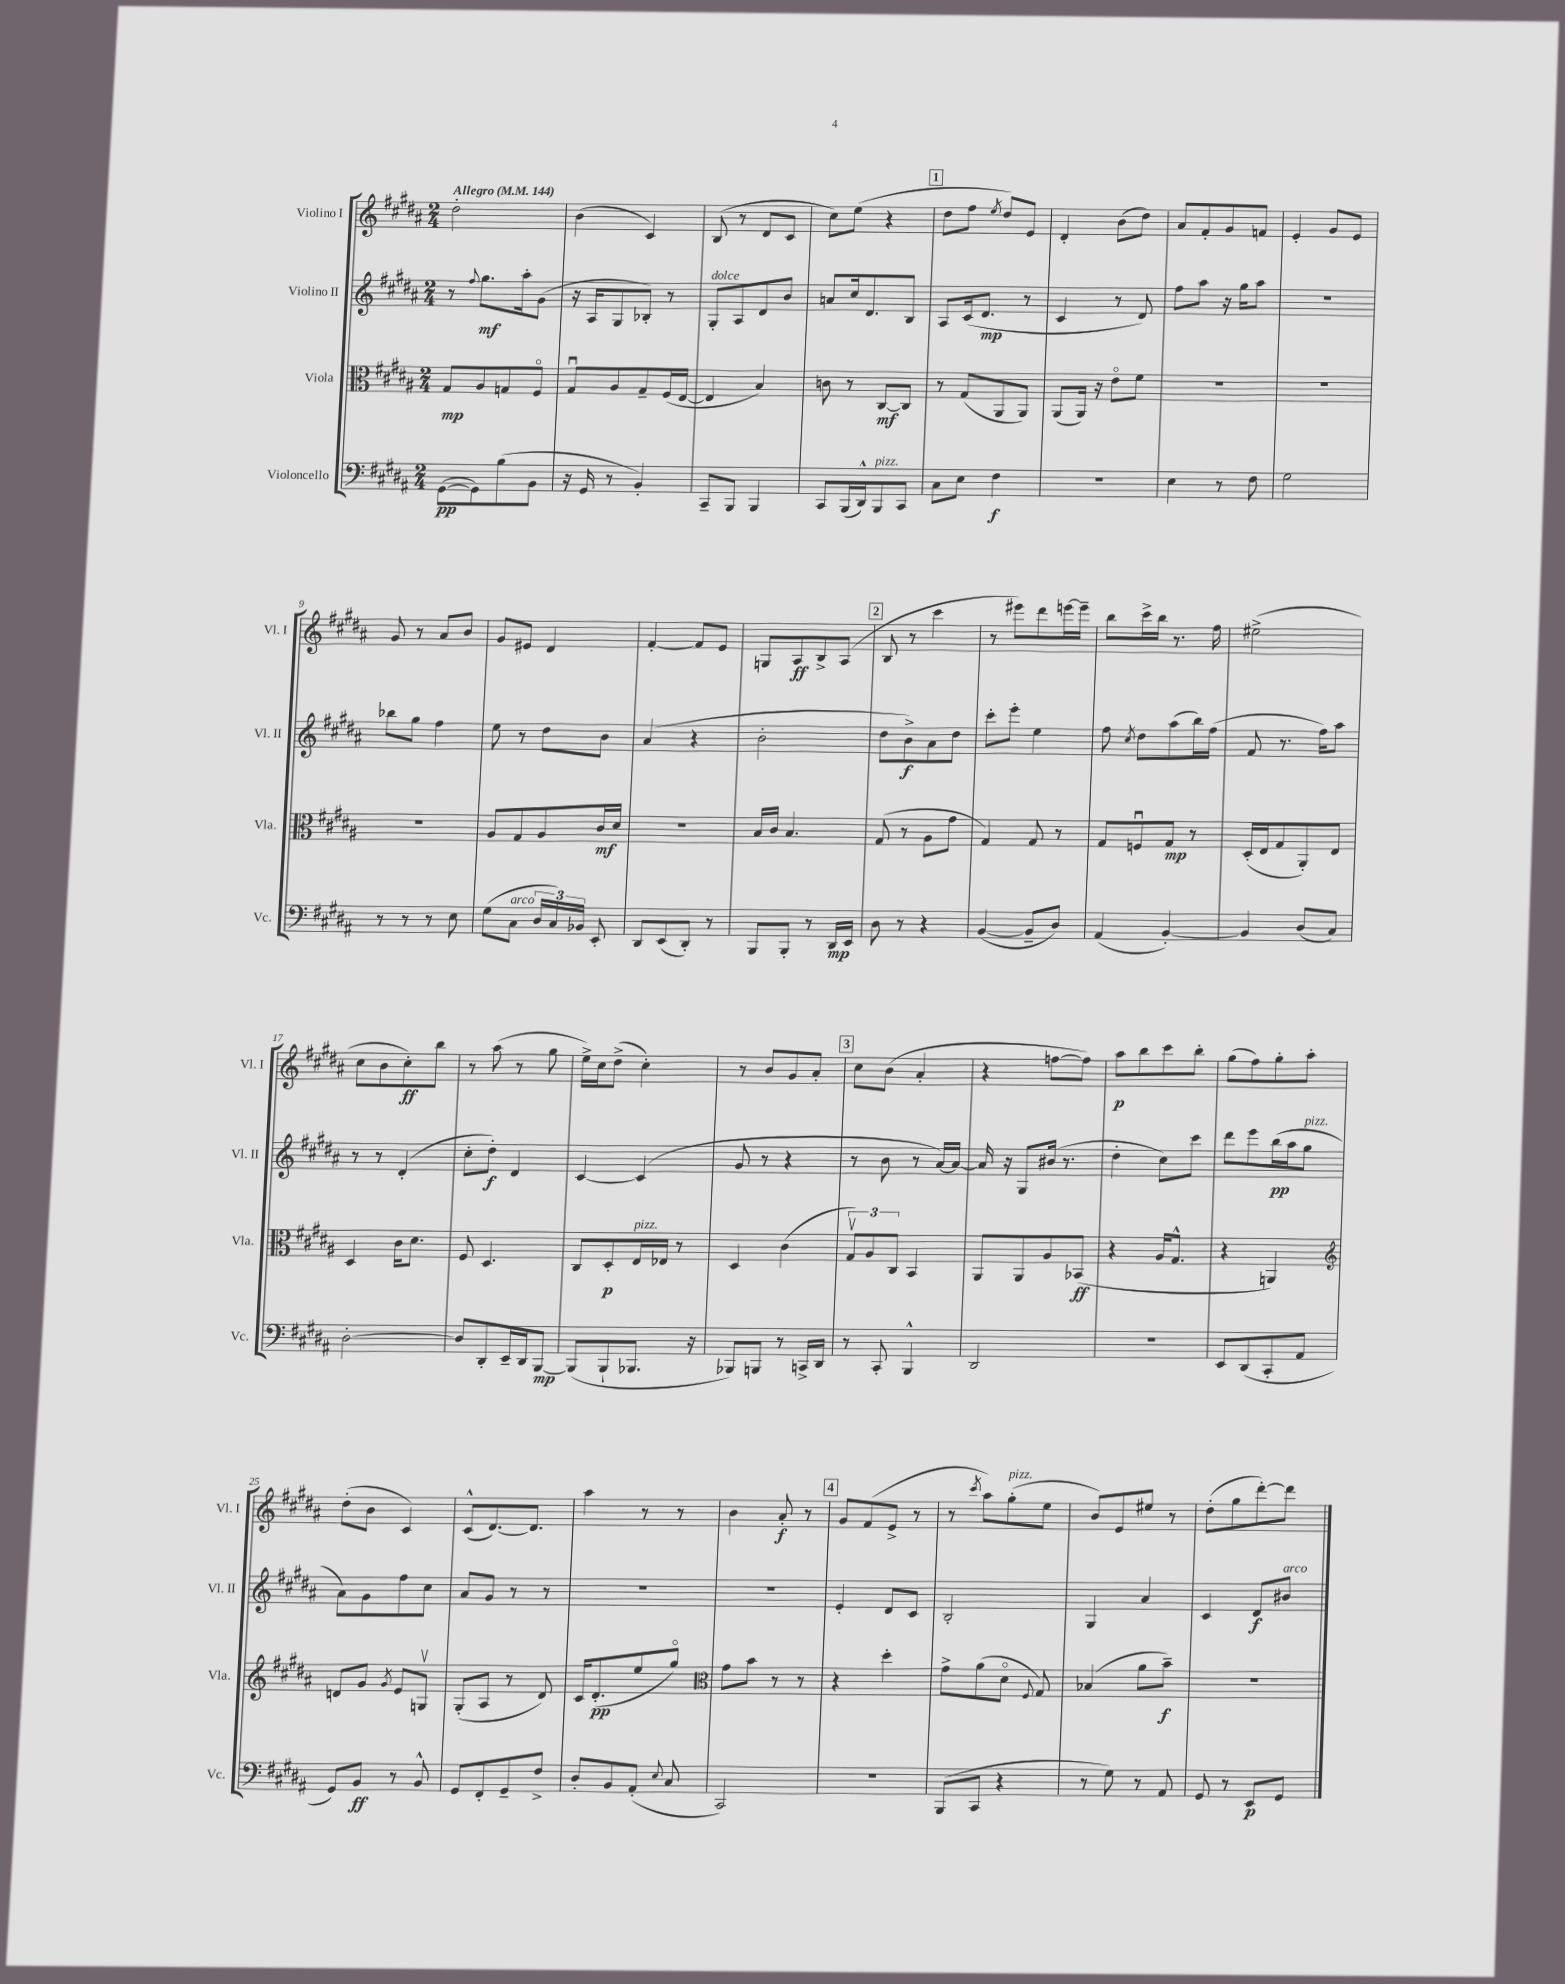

**kern	**kern	**kern	**kern
*staff4	*staff3	*staff2	*staff1
*clefF4	*clefC3	*clefG2	*clefG2
*k[f#c#g#d#a#]	*k[f#c#g#d#a#]	*k[f#c#g#d#a#]	*k[f#c#g#d#a#]
*M2/4	*M2/4	*M2/4	*M2/4
*MM144	*MM144	*MM144	*MM144
([8GG#	8G#	8r	2dd#'
.	.	8qqff#	.
8GG#])	8A#	8.gg#	.
(8B	8G	.	.
.	.	16aa#'	.
8BB	8F#o	(8g#	.
=	=	=	=
16r	8G#u	16r	(4b
16GG#	.	16A#	.
8r	8A#	8G#	.
4BB')	8G#~	8B-')	4c#)
.	(16F#	8r	.
.	[16E	.	.
=	=	=	=
8CC#~	4E]	8G#'	(8B
8BBB	.	8A#	8r
4BBB	4B)	8d#	8d#
.	.	8b	8c#
=	=	=	=
8CC#	8c	8a	8cc#)
(16BBB	8r	16cc#	(8ee
16DD#^^)	.	8.d#	.
8BBB	[8C#	.	4r
8CC#	8C#]	8B	.
=	=	=	=
8C#	8r	8A#	8dd#
8E	(8G#	(16c#	8ff#
.	.	8.d#	.
.	.	.	8qee
4F#	8AA#	.	8dd#)
.	8AA#)	8r	8e
=	=	=	=
2r	(8AA#	4c#	4d#'
.	16AA#)	.	.
.	16r	.	.
.	8eo	8r	(8b
.	8f#	8d#)	8dd#)
=	=	=	=
4E	2r	8ff#	8a#
.	.	8aa#	8f#'
8r	.	16r	8g#
.	.	16gg#	.
8F#	.	8aa#	8f
=	=	=	=
2G#	2r	2r	4e'
.	.	.	8g#
.	.	.	8e
=	=	=	=
8r	2r	8bb-	8g#
8r	.	8gg#	8r
8r	.	4ff#	8a#
8E	.	.	8b
=	=	=	=
(8G#	8A#	8ee	8g#
8C#	8G#	8r	8e#
24D#	8A#	8dd#	4d#
24C#)	.	.	.
24BB-	.	.	.
8EE'	16c#	8b	.
.	16d#	.	.
=	=	=	=
8DD#	2r	(4a#	[4f#'
(8EE	.	.	.
8DD#')	.	4r	8f#]
8r	.	.	8e
=	=	=	=
8BBB	16B	2b'	8G
.	16c#	.	.
8BBB'	4.B	.	8A#
8r	.	.	8B^
16DD#	.	.	(8A#
16EE	.	.	.
=	=	=	=
8D#	(8G#	8dd#	8B
8r	8r	8b^)	8r
4r	8A#	8a#	4ccc#
.	8g#	8dd#	.
=	=	=	=
([4BB	4G#)	8ccc#'	8r
.	.	8eee'	8eee#)
8BB~]	8G#	4ee	8ddd#
8D#)	8r	.	[16eee
.	.	.	16eee~]
=	=	=	=
(4AA#	8G#	8ff#	8bb
.	.	8qcc#	.
.	8Fu	8dd#	16ccc#^
.	.	.	16bb
[4BB')	8G#	(8aa#	8.r
.	8r	16bb)	.
.	.	(16ff#	16ff#
=	=	=	=
4BB]	(16D#'	8f#	(2ee#^
.	16E	.	.
.	8G#	8.r	.
(8D#	8AA#')	.	.
.	.	16ff#)	.
8C#)	8E	8aa#	.
=	=	=	=
[2D#'	4D#	8r	8cc#
.	.	8r	8b
.	16c#	(4d#'	8cc#')
.	8.d#	.	.
.	.	.	8bb
=	=	=	=
8D#]	8F#	8cc#'	8r
8DD#'	4.D#	8dd#')	(8aa#
16EE~	.	4d#	8r
16DD#	.	.	.
[8BBB	.	.	8gg#
=	=	=	=
(8BBB]	8C#	[4c#	16ee^)
.	.	.	16cc#
8BBB`	8D#'	.	(8dd#^
8.BBB-	16E	(4c#]	4cc#')
.	16E-	.	.
.	8r	.	.
16r	.	.	.
=	=	=	=
8BBB-)	4D#	8g#	8r
8BBB	.	8r	8b
8r	(4c#	4r	8g#
16CC^	.	.	8a#'
16DD#	.	.	.
=	=	=	=
8r	12G#v)	8r	8cc#
.	12A#	.	.
8CC#'	.	8b	(8b
.	12C#	.	.
4BBB^^	4BB	8r	4a#'
.	.	[16a#)	.
.	.	16a#_	.
=	=	=	=
2DD#	8AA#	16a#]	4r
.	.	16r	.
.	8AA#	8G#	.
.	8A#	(16b#	[8ff
.	.	8.r	.
.	(8BB-	.	8ff])
=	=	=	=
2r	4r	4dd#'	8aa#
.	.	.	8bb
.	16A#	8cc#)	8ccc#
.	8.G#^^	.	.
.	.	8ccc#	8bb'
=	=	=	=
8EE	4r	8ddd#	(8gg#
(8DD#	.	8eee	8ff#)
8CC#'	4AA)	(16bb	8gg#'
.	.	16aa#	.
8AA#	.	8gg#	8aa#'
=	=	=	=
*	*clefG2	*	*
8GG#)	8d	8a#)	(8dd#'
8BB	8g#	8g#	8b
.	8qg#	.	.
8r	8e	8ff#	4c#)
8BB^^	8Gv	8cc#	.
=	=	=	=
8GG#	(8G#'	8a#	(8c#^^
8FF#'	8A#	8g#	[8.d#)
8GG#~	8r	8r	.
.	.	.	8.d#]
8F#^	8d#)	8r	.
=	=	=	=
8D#'	16c#	2r	4aa#
.	(8.d#'	.	.
8BB	.	.	.
(8AA#'	8ee	.	8r
8qqE	.	.	.
8C#	8gg#o)	.	8r
=	=	=	=
*	*clefC3	*	*
2CC#)	8g#	2r	4b
.	8b	.	.
.	8r	.	8a#'
.	8r	.	8r
=	=	=	=
2r	4r	4e'	8g#
.	.	.	(8f#
.	4dd#'	8d#	8e^
.	.	8c#	8r
=	=	=	=
(8BBB	8g#^	2B'	8r
.	.	.	8qccc#
8CC#	(8a#	.	8aa#)
4r	8d#o	.	(8gg#'
.	8qqF#	.	.
.	8G#)	.	8ee
=	=	=	=
8r	(4B-	4G#	8b)
8G#)	.	.	8e
8r	8a#	4a#	8ee#
8AA#	8b~)	.	8r
=	=	=	=
8GG#	2r	4c#	(8dd#'
8r	.	.	8gg#
8EE	.	8d#	[8ddd#')
8GG#	.	8b#	8ddd#]
==	==	==	==
*-	*-	*-	*-
